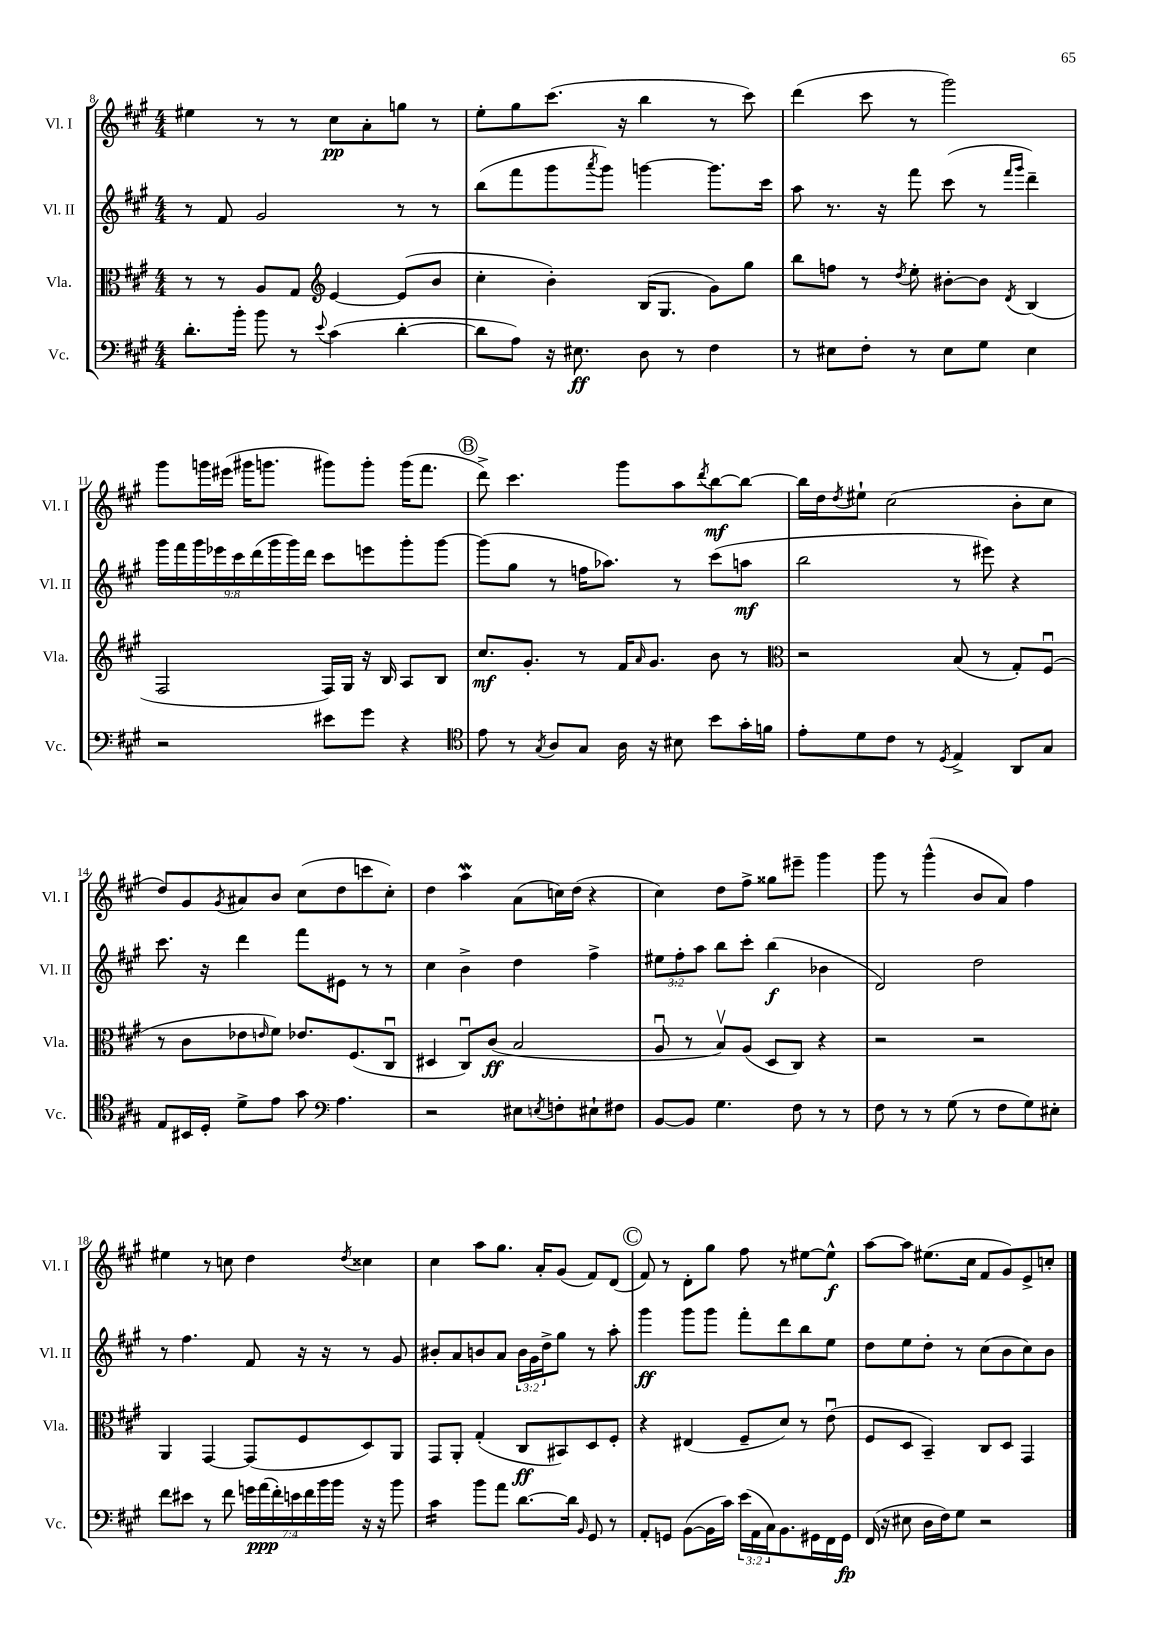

**kern	**kern	**kern	**kern
*staff4	*staff3	*staff2	*staff1
*clefF4	*clefC3	*clefG2	*clefG2
*k[f#c#g#]	*k[f#c#g#]	*k[f#c#g#]	*k[f#c#g#]
*M4/4	*M4/4	*M4/4	*M4/4
8.d'\L	8r	8r	4ee#\
.	8r	8f#/	.
16b'\Jk	.	.	.
8b\	8A/L	2g#/	8r
8r	8G#/J	.	8r
*	*clefG2	*	*
8qqe/	.	.	.
(4c#\	[4e/	.	8cc#\L
.	.	.	8a'\
[4d'\	(8e/]L	8r	8gg\J
.	8b/J	8r	8r
=	=	=	=
8d\]L	4cc#'\	(8bb\L	8ee'\L
8A\J)	.	8fff#\	8gg#\
16r	4b'\)	8ggg#\	(8.ccc#\J
8.E#\	.	.	.
.	.	8qaaa/	.
.	.	8ggg#\J)	.
.	.	.	16r
8D\	(16B/LK	[4ggg\	4bb\
.	8.G#/J	.	.
8r	.	.	.
4F#\	8g#\L)	8.ggg\]L	8r
.	8gg#\J	.	8ccc#\)
.	.	16ccc#\Jk	.
=	=	=	=
8r	8bb\L	8aa\	(4ddd\
8E#\L	8ff\J	8.r	.
8F#'\J	8r	.	8ccc#\
.	.	16r	.
.	8qdd/	.	.
8r	8ee'\	8fff#\	8r
8E#\L	[8b#'\L	(8ccc#\	2ggg#\)
8G#\J	8b#\]J	8r	.
.	.	16qqfff#/LL	.
.	8qd/	16qqggg#/JJ	.
4E#\	(4B/	4ddd~\)	.
=	=	=	=
2r	2F#/	18ggg#\LL	8ggg#\L
.	.	18fff#\	.
.	.	18ggg#\	.
.	.	.	16ggg\L
.	.	18eee-\	.
.	.	.	(16eee#\JJ
.	.	18ccc#\	.
.	.	.	16ggg#\LK
.	.	(18ddd\	.
.	.	.	8.ggg\J
.	.	18ggg#\	.
.	.	18ggg#\)	.
.	.	18ddd\JJ	.
8e#\L	16F#/LL)	8ccc#\L	8ggg#\L)
.	16G#/JJ	.	.
8g#\J	16r	8eee\	8ggg#'\J
.	16B/	.	.
4r	8A/L	8ggg#'\	(16ggg#\LK
.	.	.	8.fff#\J
.	8B/J	[8ggg#\J	.
=	=	=	=
*clefC4	*	*	*
8e\	8.cc#/L	(8ggg#\]L	8ddd^\)
8r	.	8gg#\J	4.ccc#\
.	8.g#'/J	.	.
8qG#/	.	.	.
8A/L	.	8r	.
8G#/J	8r	16ff\LK	.
.	.	8.aa-\J)	.
16A\	16f#/LK	.	8ggg#\L
.	16qqa/	.	.
16r	8.g#/J	.	.
8B#\	.	8r	8aa\
.	.	.	8qddd/
8b\L	8b\	(8ccc#\L	[8bb\
16g#'\L	8r	8aa\J	8bb\_J
16f\JJ	.	.	.
=	=	=	=
*	*clefC3	*	*
8e'\L	2r	2bb\	16bb\]LL
.	.	.	16dd\J
.	.	.	8qdd/
8d\	.	.	8ee#`\J
8c#\J	.	.	(2cc#\
8r	.	.	.
8qD/	.	.	.
4E^/	(8B/	8r	.
.	8r	8eee#\)	.
8AA/L	8G#'/L)	4r	8b'\L
8G#/J	(8F#u/J	.	8cc#\J
=	=	=	=
8E/L	8r	8.ccc#\	8dd/L)
16BB#/L	8c#\L	.	8g#/
16D'/JJ	.	16r	.
.	.	.	8qg#/
8d^\L	8e-\	4ddd\	8a#/
.	16qqe/	.	.
8e\J	8f#\J)	.	8b/J
8g#\	8.e-/L	8fff#\L	(8cc#\L
*clefF4	*	*	*
4.A\	.	8e#\J	8dd\
.	(8.F#/	.	.
.	.	8r	8ccc\
.	8C#u/J	8r	8cc#'\J)
=	=	=	=
2r	4D#/	4cc#\	4dd\
.	8C#u/L)	4b^\	4aa\
.	(8c#/J	.	.
8E#\L	2B/	4dd\	(8a\L
8qE/	.	.	.
8F'\	.	.	16cc\L)
.	.	.	(16dd\JJ
8E#`\	.	4ff#^\	4r
8F#\J	.	.	.
=	=	=	=
[8BB/L	8Au/	12ee#\L	4cc#\)
.	.	12ff#'\	.
8BB/]J	8r	.	.
.	.	12aa\J	.
4.G#\	8Bv/L)	8bb\L	8dd\L
.	(8A/J	8ccc#'\J	8ff#^\J
.	8D/L	(4bb\	8gg##\L
8F#\	8C#/J)	.	8eee#~\J
8r	4r	4b-\	4ggg#\
8r	.	.	.
=	=	=	=
8F#\	2r	2d/)	8ggg#\
8r	.	.	8r
8r	.	.	(4ggg#^^\
(8G#\	.	.	.
8r	2r	2dd\	8b/L
8F#\L	.	.	8a/J)
8G#\)	.	.	4ff#\
8E#'\J	.	.	.
=	=	=	=
8f#\L	4AA/	8r	4ee#\
8e#\J	.	4.ff#\	.
8r	[4GG#/	.	8r
8f#\	.	.	8cc\
28g\LL	(8GG#/]L	8f#/	4dd\
(28a\	.	.	.
28f#'\)	.	.	.
28e\	.	.	.
.	8F#/	16r	.
28f#\	.	.	.
28b\	.	.	.
.	.	16r	.
28b\JJ	.	.	.
.	.	.	8qdd/
16r	8D/)	8r	4cc##\
16r	.	.	.
8b\	8AA/J	8g#/	.
=	=	=	=
4c#\	8GG#/L	8b#'/L	4cc#\
.	8AA'/J	8a/	.
8b\L	(4G#'/	8b/	8aa\L
8a\J	.	8a/J	8.gg#\J
[8.d\L	8C#/L	24b\LL	.
.	.	24g#\	.
.	.	.	16a'/LK
.	.	24dd^\J	.
.	8BB#/)	8gg#\J	(8g#/J
16d\]Jk	.	.	.
16qqBB/	.	.	.
8GG#/	8D/	8r	8f#/L)
8r	8F#'/J	8aa'\	(8d/J
=	=	=	=
8AA'/L	4r	4ggg#\	8f#/)
8GG/J	.	.	8r
([8BB\L	(4E#/	8ggg#\L	8d'\L
16BB\]L	.	8ggg#\J	8gg#\J
16c#\JJ)	.	.	.
(24e\LL	8F#~/L	8fff#'\L	8ff#\
24AA\	.	.	.
24C#\J)	.	.	.
8.BB\	8d/J)	8ddd\	8r
.	8r	8bb\	[8ee#\L
16GG#\L	.	.	.
16FF#\	(8eu\	8ee\J	8ee#^^\]J
16GG#\JJ	.	.	.
=	=	=	=
(16FF#/	8F#/L	8dd\L	[8aa\L
16r	.	.	.
8E#\	8D/J	8ee\	8aa\]J
16D\LL	4BB~/)	8dd'\J	(8.ee#\L
16F#\J)	.	.	.
8G#\J	.	8r	.
.	.	.	16cc#\Jk
2r	8C#/L	(8cc#\L	8f#/L
.	8D/J	8b\	8g#/)
.	4GG#/	8cc#\)	8e^/
.	.	8b\J	8cc'/J
==	==	==	==
*-	*-	*-	*-
